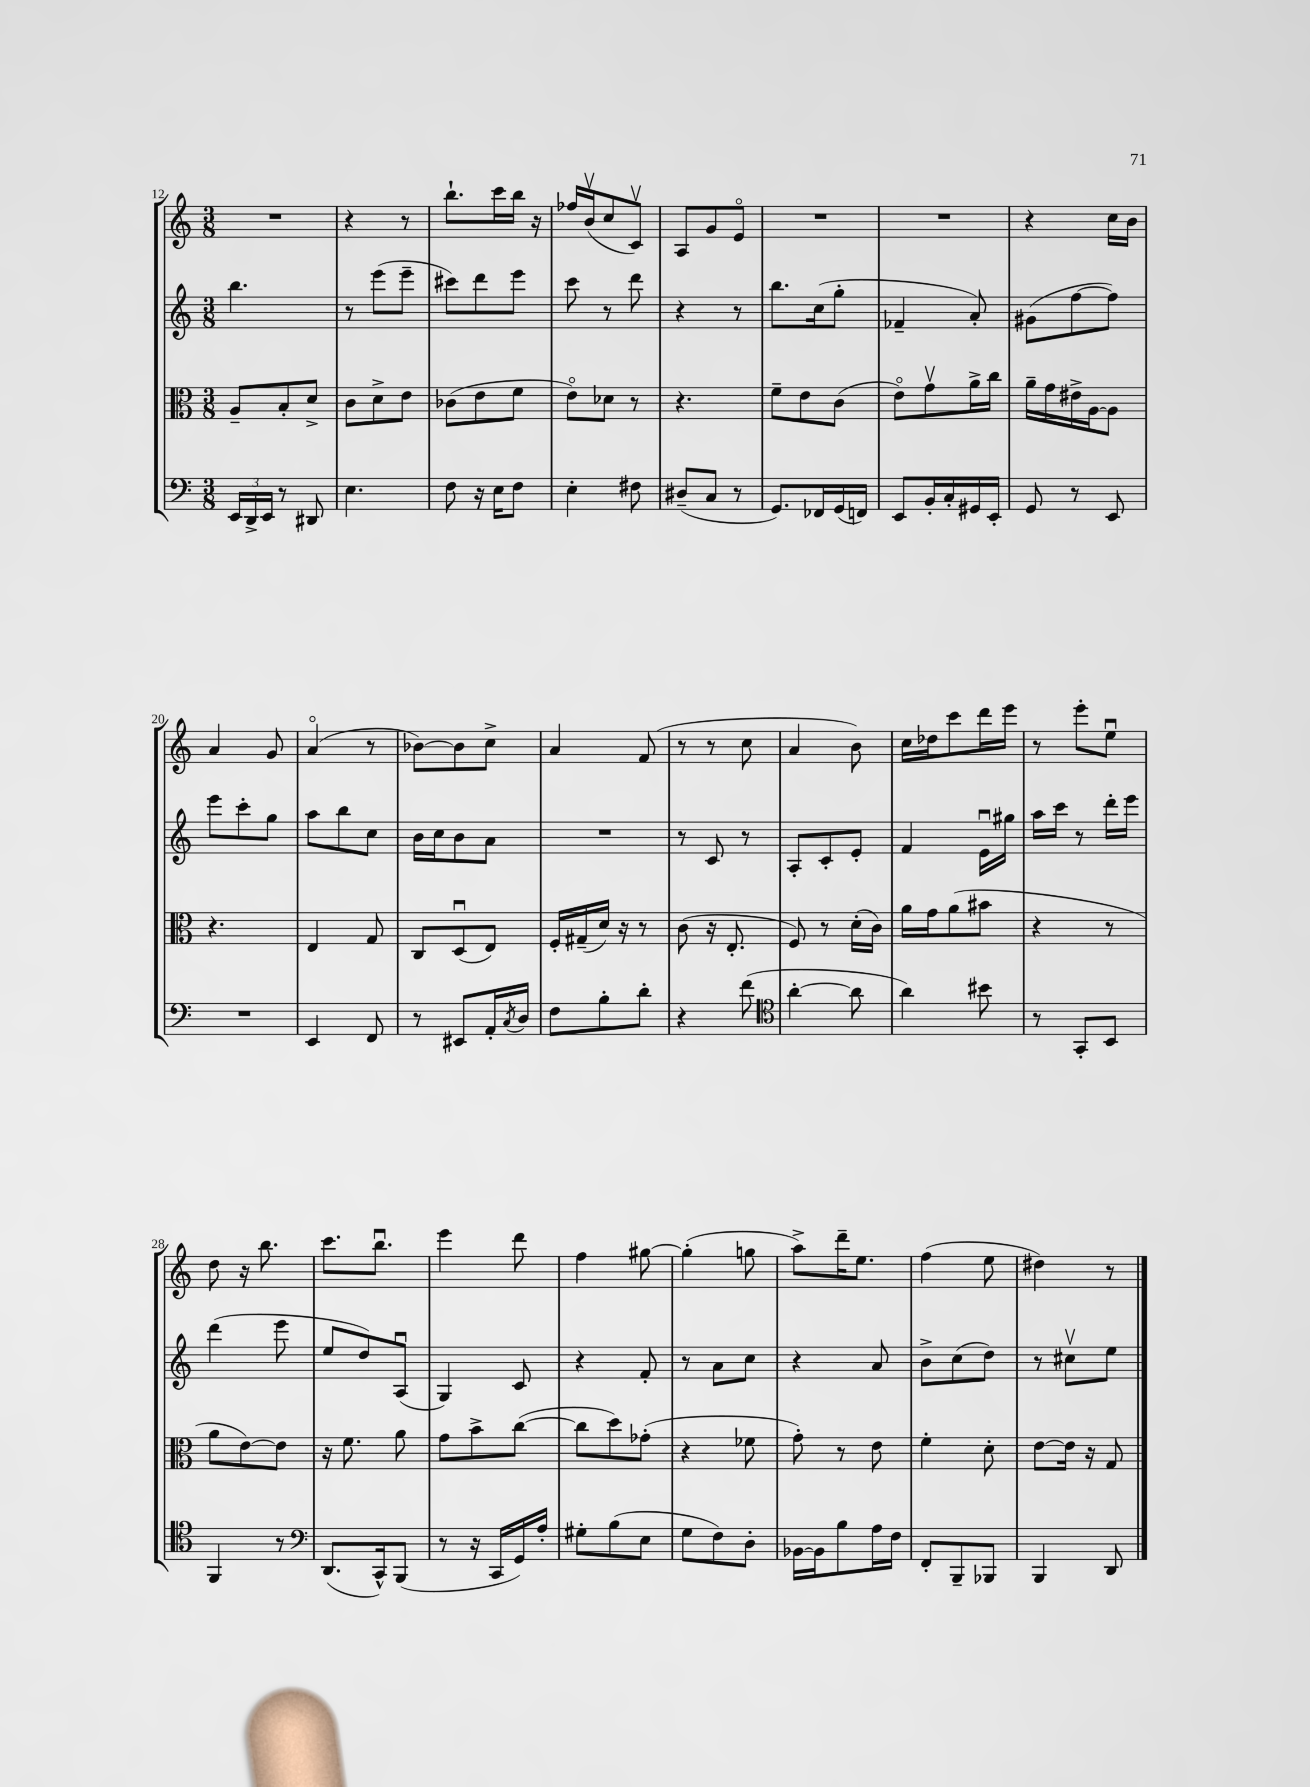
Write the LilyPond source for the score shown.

<<
\new StaffGroup <<
\new Staff = "s0" {
    \clef treble \key c \major \numericTimeSignature \time 3/8
    R4. |
    r4 r8 |
    b''8.-! c'''16 b''16 r16 |
    fes''16 b'16\upbow( c''8 c'8\upbow) |
    a8 g'8 e'8\flageolet |
    R4. |
    R4. |
    r4 c''16 b'16 |
    a'4 g'8 |
    a'4\flageolet( r8 |
    bes'8~) bes'8 c''8-> |
    a'4 f'8( |
    r8 r8 c''8 |
    a'4 b'8) |
    c''16 des''16 c'''8 d'''16 e'''16 |
    r8 e'''8-. e''8\downbow |
    d''8 r16 b''8. |
    c'''8. b''8.\downbow |
    e'''4 d'''8 |
    f''4 gis''8~ |
    gis''4-.( g''8 |
    a''8->) d'''16-- e''8. |
    f''4( e''8 |
    dis''4) r8 \bar "|." |
}
\new Staff = "s1" {
    \clef treble \key c \major \numericTimeSignature \time 3/8
    b''4. |
    r8 e'''8( e'''8-- |
    cis'''8) d'''8 e'''8 |
    c'''8 r8 d'''8 |
    r4 r8 |
    b''8. c''16( g''8-. |
    fes'4-- a'8-.) |
    gis'8( f''8~ f''8) |
    e'''8 c'''8-. g''8 |
    a''8 b''8 c''8 |
    b'16 c''16 b'8 a'8 |
    R4. |
    r8 c'8 r8 |
    a8-. c'8-. e'8-. |
    f'4 e'16\downbow gis''16 |
    a''16 c'''16 r8 d'''16-. e'''16 |
    d'''4( e'''8 |
    e''8 d''8) a8\downbow( |
    g4) c'8 |
    r4 f'8-. |
    r8 a'8 c''8 |
    r4 a'8 |
    b'8-> c''8( d''8) |
    r8 cis''8\upbow e''8 \bar "|." |
}
\new Staff = "s2" {
    \clef alto \key c \major \numericTimeSignature \time 3/8
    a8-- b8-. d'8-> |
    c'8 d'8-> e'8 |
    ces'8( e'8 f'8 |
    e'8\flageolet) des'8 r8 |
    r4. |
    f'8-- e'8 c'8( |
    e'8\flageolet) g'8\upbow a'16-> c''16 |
    a'16-- g'16 eis'16-> a16~ a8 |
    r4. |
    e4 g8 |
    c8 d8\downbow( e8) |
    f16-. gis16--( d'16) r16 r8 |
    c'8( r16 e8.-. |
    f8) r8 d'16-.( c'16) |
    a'16 g'16 a'8( bis'8 |
    r4 r8 |
    a'8 e'8~) e'8 |
    r16 f'8. a'8 |
    g'8 b'8-> c''8~( |
    c''8 d''8) ges'8-.( |
    r4 fes'8 |
    g'8-.) r8 e'8 |
    f'4-. d'8-. |
    e'8~ e'16 r16 g8 \bar "|." |
}
\new Staff = "s3" {
    \clef bass \key c \major \numericTimeSignature \time 3/8
    \tuplet 3/2 { e,16 d,16-> e,16 } r8 dis,8 |
    e4. |
    f8 r16 e16 f8 |
    e4-. fis8 |
    dis8--( c8 r8 |
    g,8.) fes,16 g,16( f,16) |
    e,8 b,16-. c16-. gis,16 e,16-. |
    g,8 r8 e,8 |
    R4. |
    e,4 f,8 |
    r8 eis,8 a,16-. \acciaccatura { c8 } d16 |
    f8 b8-. d'8-. |
    r4 f'8( |
    \clef tenor a'4~-. a'8 |
    a'4) bis'8 |
    r8 g,8-. b,8 |
    f,4 r8 |
    \clef bass d,8.( c,16-^) b,,8( |
    r8 r16 c,16 g,16) a16-. |
    gis8-. b8( e8 |
    g8 f8) d8-. |
    bes,16~ bes,16 b8 a16 f16 |
    f,8-. b,,8-- bes,,8 |
    b,,4 d,8 \bar "|." |
}
>>
>>
\layout { \context { \Score currentBarNumber = #12 } }
